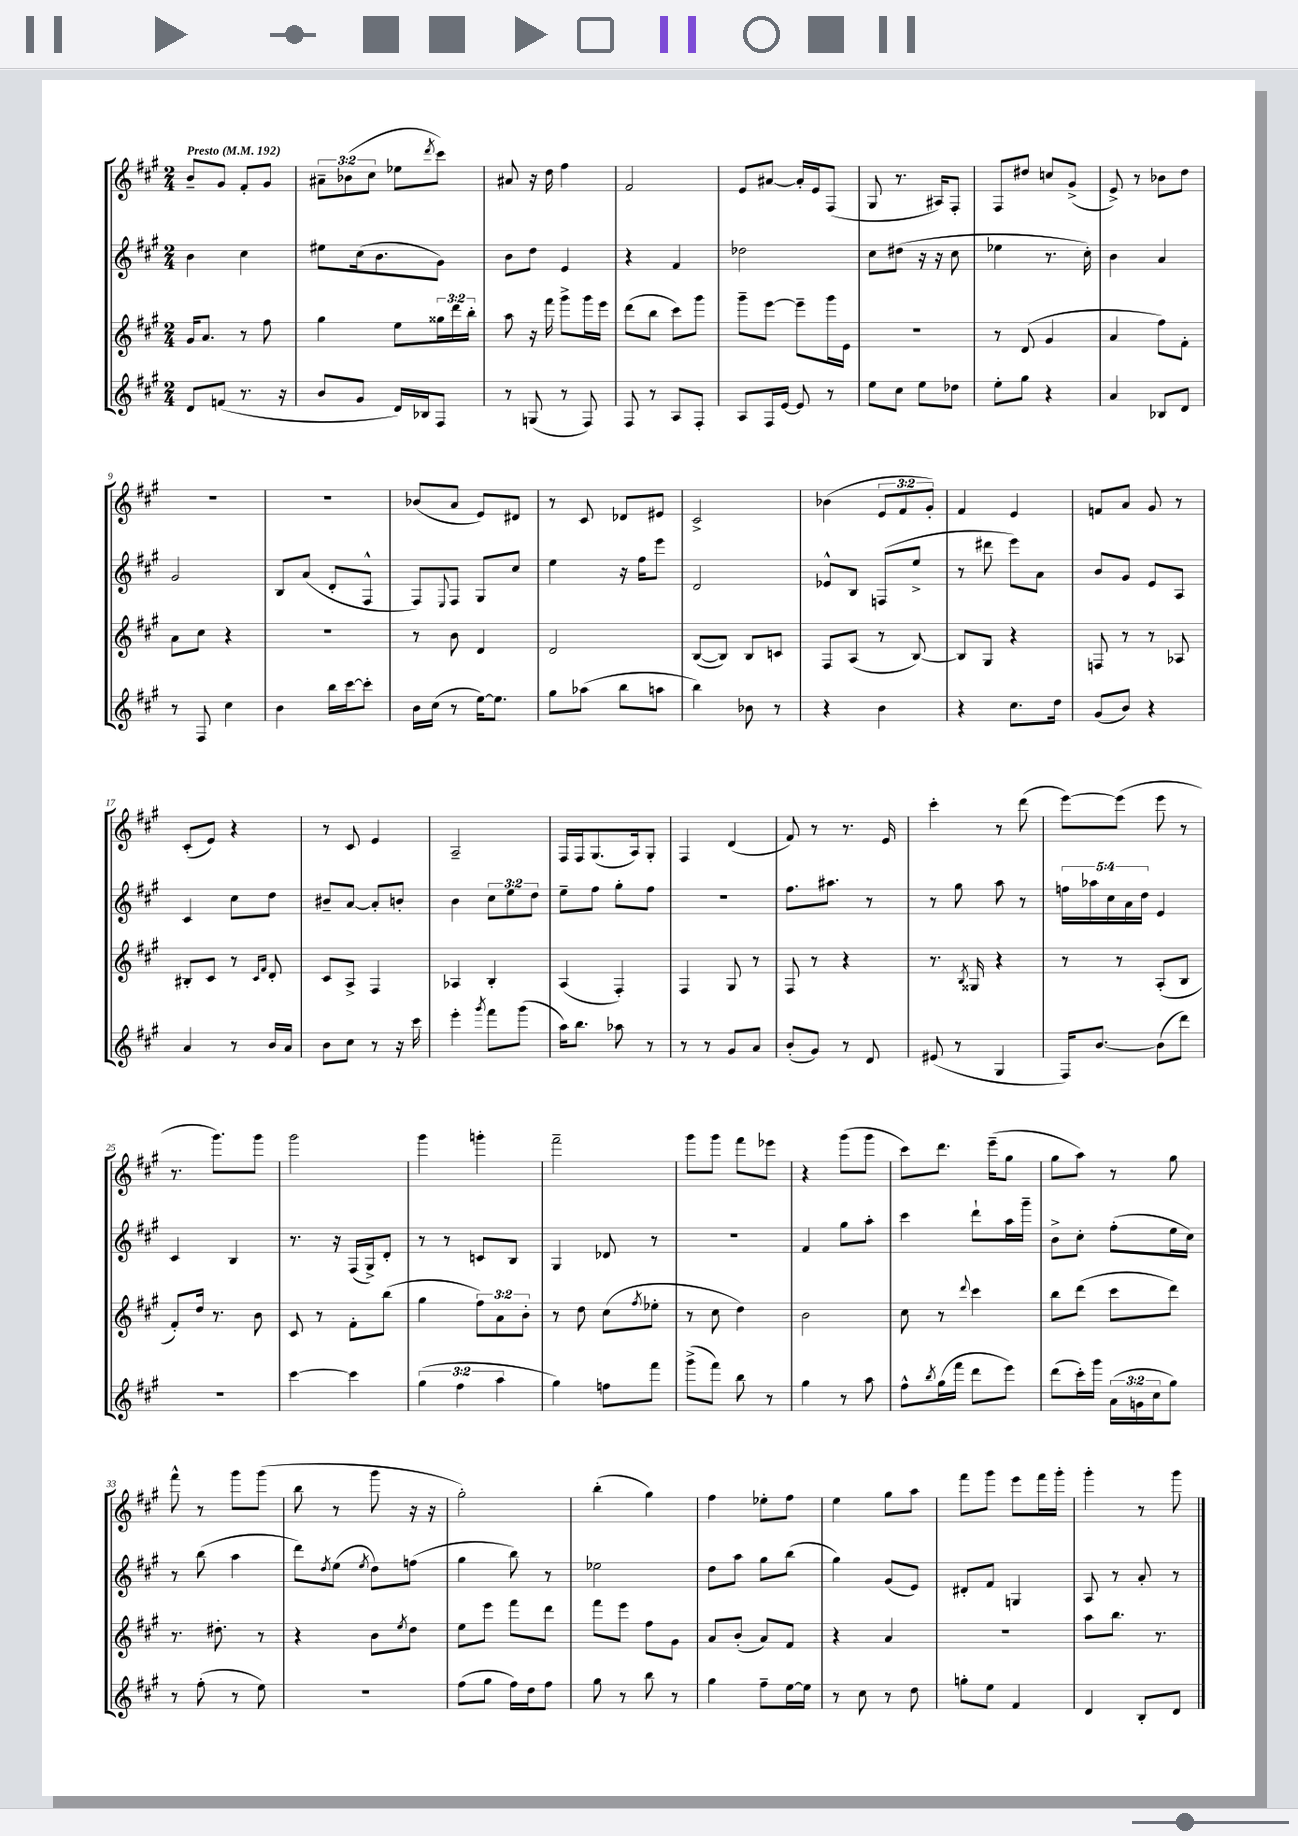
<<
\new StaffGroup <<
\new Staff = "s0" {
    \clef treble \key a \major \numericTimeSignature \time 2/4 \override Staff.TupletNumber.text = #tuplet-number::calc-fraction-text \tempo "Presto" 4 = 192
    b'8-- gis'8 fis'8-. gis'8 |
    \tuplet 3/2 { ais'8-- bes'8( cis''8 } ees''8 \acciaccatura { d'''8 } cis'''8) |
    ais'8 r16 d''16 fis''4 |
    fis'2 |
    e'8 ais'8~ ais'16-. e'16 fis8( |
    gis8 r8. ais16) fis8-. |
    fis8 dis''8 c''8 gis'8->( |
    e'8->) r8 bes'8 d''8 |
    r2 |
    r2 |
    bes'8( a'8 e'8) dis'8 |
    r8 cis'8 des'8 eis'8 |
    cis'2-> |
    bes'4( \tuplet 3/2 { e'8 fis'8 gis'8-.) } |
    fis'4 e'4 |
    f'8 a'8 gis'8 r8 |
    cis'8-.( e'8) r4 |
    r8 cis'8 e'4 |
    a2-- |
    fis16 fis16 gis8.( a16) gis8-. |
    fis4 d'4( |
    fis'8) r8 r8. e'16 |
    cis'''4-. r8 d'''8( |
    e'''8~) e'''8( e'''8 r8 |
    r8. gis'''8.) gis'''8 |
    gis'''2 |
    gis'''4 g'''4-. |
    fis'''2-- |
    gis'''8 gis'''8 fis'''8 ees'''8 |
    r4 gis'''8( gis'''8 |
    cis'''8) d'''8. e'''16--( gis''8 |
    gis''8 a''8) r8 gis''8 |
    fis'''8-^ r8 gis'''8 gis'''8( |
    b''8 r8 gis'''8 r16 r16 |
    gis''2-.) |
    b''4-.( gis''4) |
    fis''4 ees''8-. fis''8 |
    e''4 gis''8 a''8 |
    fis'''8 gis'''8 e'''8 fis'''16 gis'''16-. |
    gis'''4-. r8 gis'''8 \bar "|." |
}
\new Staff = "s1" {
    \clef treble \key a \major \numericTimeSignature \time 2/4 \override Staff.TupletNumber.text = #tuplet-number::calc-fraction-text
    b'4 cis''4 |
    eis''8 cis''16( b'8. gis'8) |
    b'8 d''8 e'4 |
    r4 fis'4 |
    des''2 |
    cis''8 dis''8( r16 r16 cis''8 |
    ees''4 r8. cis''16-.) |
    b'4 a'4 |
    gis'2 |
    b8 a'8( d'8-. fis8-^ |
    fis8) \appoggiatura { e8 } fis8 gis8 cis''8 |
    e''4 r16 fis''16 e'''8 |
    d'2 |
    ees'8-^ b8 f8( e''8-> |
    r8 dis'''8 e'''8) a'8 |
    b'8 gis'8 e'8 a8 |
    cis'4 cis''8 d''8 |
    bis'8-- a'8~ a'8-. b'8-. |
    b'4 \tuplet 3/2 { cis''8 e''8 d''8 } |
    e''8-- fis''8 gis''8-. fis''8 |
    r2 |
    fis''8. ais''8. r8 |
    r8 gis''8 a''8 r8 |
    \tuplet 5/4 { f''16 aes''16 cis''16 a'16 d''16 } e'4 |
    cis'4 b4 |
    r8. r16 fis16( gis16->) d'8-. |
    r8 r8 c'8 b8 |
    gis4 des'8 r8 |
    r2 |
    fis'4 gis''8 a''8-. |
    cis'''4 d'''8-! a''16 gis'''16-- |
    b'8-> cis''8-. fis''8-.( e''16 cis''16) |
    r8 b''8( a''4 |
    d'''8) \acciaccatura { d''8 } e''8( \acciaccatura { e''8 } d''8) f''8( |
    gis''4 b''8) r8 |
    ees''2 |
    d''8 a''8 gis''8 b''8( |
    gis''4) gis'8( e'8) |
    dis'8-. fis'8 g4 |
    a8 r8 a'8-. r8 \bar "|." |
}
\new Staff = "s2" {
    \clef treble \key a \major \numericTimeSignature \time 2/4 \override Staff.TupletNumber.text = #tuplet-number::calc-fraction-text
    gis'16 a'8. r8 fis''8 |
    gis''4 e''8 \tuplet 3/2 { gisis''16 d'''16 b''16-. } |
    a''8 r16 fis'''16 gis'''8-> gis'''16 e'''16 |
    d'''8( b''8 cis'''8) gis'''8 |
    gis'''8-- e'''8~ e'''8-- gis'''16 e'16 |
    R2 |
    r8 d'8( gis'4 |
    a'4 fis''8) fis'8-. |
    a'8 cis''8 r4 |
    r2 |
    r8 b'8 d'4 |
    d'2 |
    b8~( b8) b8 c'8 |
    fis8 a8( r8 b8~) |
    b8 gis8 r4 |
    f8 r8 r8 aes8 |
    bis8-. cis'8 r8 \grace { cis'16 fis'16 } d'8-. |
    cis'8 a8-> fis4 |
    aes4 b4-. |
    a4( fis4-.) |
    fis4 gis8 r8 |
    fis8 r8 r4 |
    r8. \acciaccatura { b8 } gisis16 r4 |
    r8 r8 a8-.( b8 |
    fis'8-.) d''16 r8. b'8 |
    cis'8 r8 fis'8-. b''8( |
    gis''4 \tuplet 3/2 { fis''8) a'8 b'8-. } |
    r8 d''8 cis''8( \acciaccatura { fis''8 } ees''8-. |
    r8 cis''8 d''4) |
    b'2 |
    cis''8 r8 \appoggiatura { d'''8 } cis'''4 |
    b''8 d'''8( cis'''8 d'''8) |
    r8. dis''8.-. r8 |
    r4 b'8 \acciaccatura { e''8 } d''8 |
    e''8 e'''8 fis'''8 d'''8 |
    fis'''8 e'''8 fis''8 gis'8 |
    a'8 b'8-.( a'8) fis'8 |
    r4 a'4 |
    R2 |
    a''8 b''8. r8. \bar "|." |
}
\new Staff = "s3" {
    \clef treble \key a \major \numericTimeSignature \time 2/4 \override Staff.TupletNumber.text = #tuplet-number::calc-fraction-text
    d'8 f'8( r8. r16 |
    b'8 gis'8 d'16) bes16 fis8 |
    r8 g8( r8 fis8) |
    fis8 r8 a8 fis8-. |
    a8 fis16 e'16~ e'8 r8 |
    e''8 cis''8 e''8 des''8 |
    e''8-. gis''8 r4 |
    a'4 bes8 d'8 |
    r8 fis8 cis''4 |
    b'4 b''16 cis'''16~ cis'''8-. |
    b'16 cis''16( r8 e''16~) e''8. |
    gis''8 aes''8( b''8 a''8 |
    b''4) bes'8 r8 |
    r4 b'4 |
    r4 cis''8. d''16 |
    gis'8( b'8) r4 |
    a'4 r8 b'16 a'16 |
    b'8 cis''8 r8 r16 cis'''16 |
    e'''4-. \acciaccatura { gis'''8 } fis'''8 gis'''8( |
    a''16) b''8. aes''8 r8 |
    r8 r8 gis'8 a'8 |
    b'8-.( gis'8) r8 d'8 |
    eis'8( r8 gis4 |
    fis16) b'8.~ b'8( d'''8) |
    R2 |
    cis'''4~ cis'''4 |
    \tuplet 3/2 { gis''4( fis''4 a''4 } |
    gis''4) f''8 fis'''8 |
    gis'''8->( fis'''8) b''8 r8 |
    gis''4 r8 a''8 |
    fis''8-^ \acciaccatura { b''8 } gis''16( fis'''16 d'''8 e'''8) |
    d'''8( cis'''16-.) gis'''16 \tuplet 3/2 { a'16( g'16 cis''16 } gis''8) |
    r8 fis''8-.( r8 e''8) |
    r2 |
    fis''8( gis''8 fis''16) d''16 fis''8 |
    gis''8 r8 b''8 r8 |
    gis''4 fis''8-- e''16~ e''16 |
    r8 cis''8 r8 d''8 |
    g''8-. e''8 fis'4 |
    d'4 b8-. d'8 \bar "|." |
}
>>
>>
